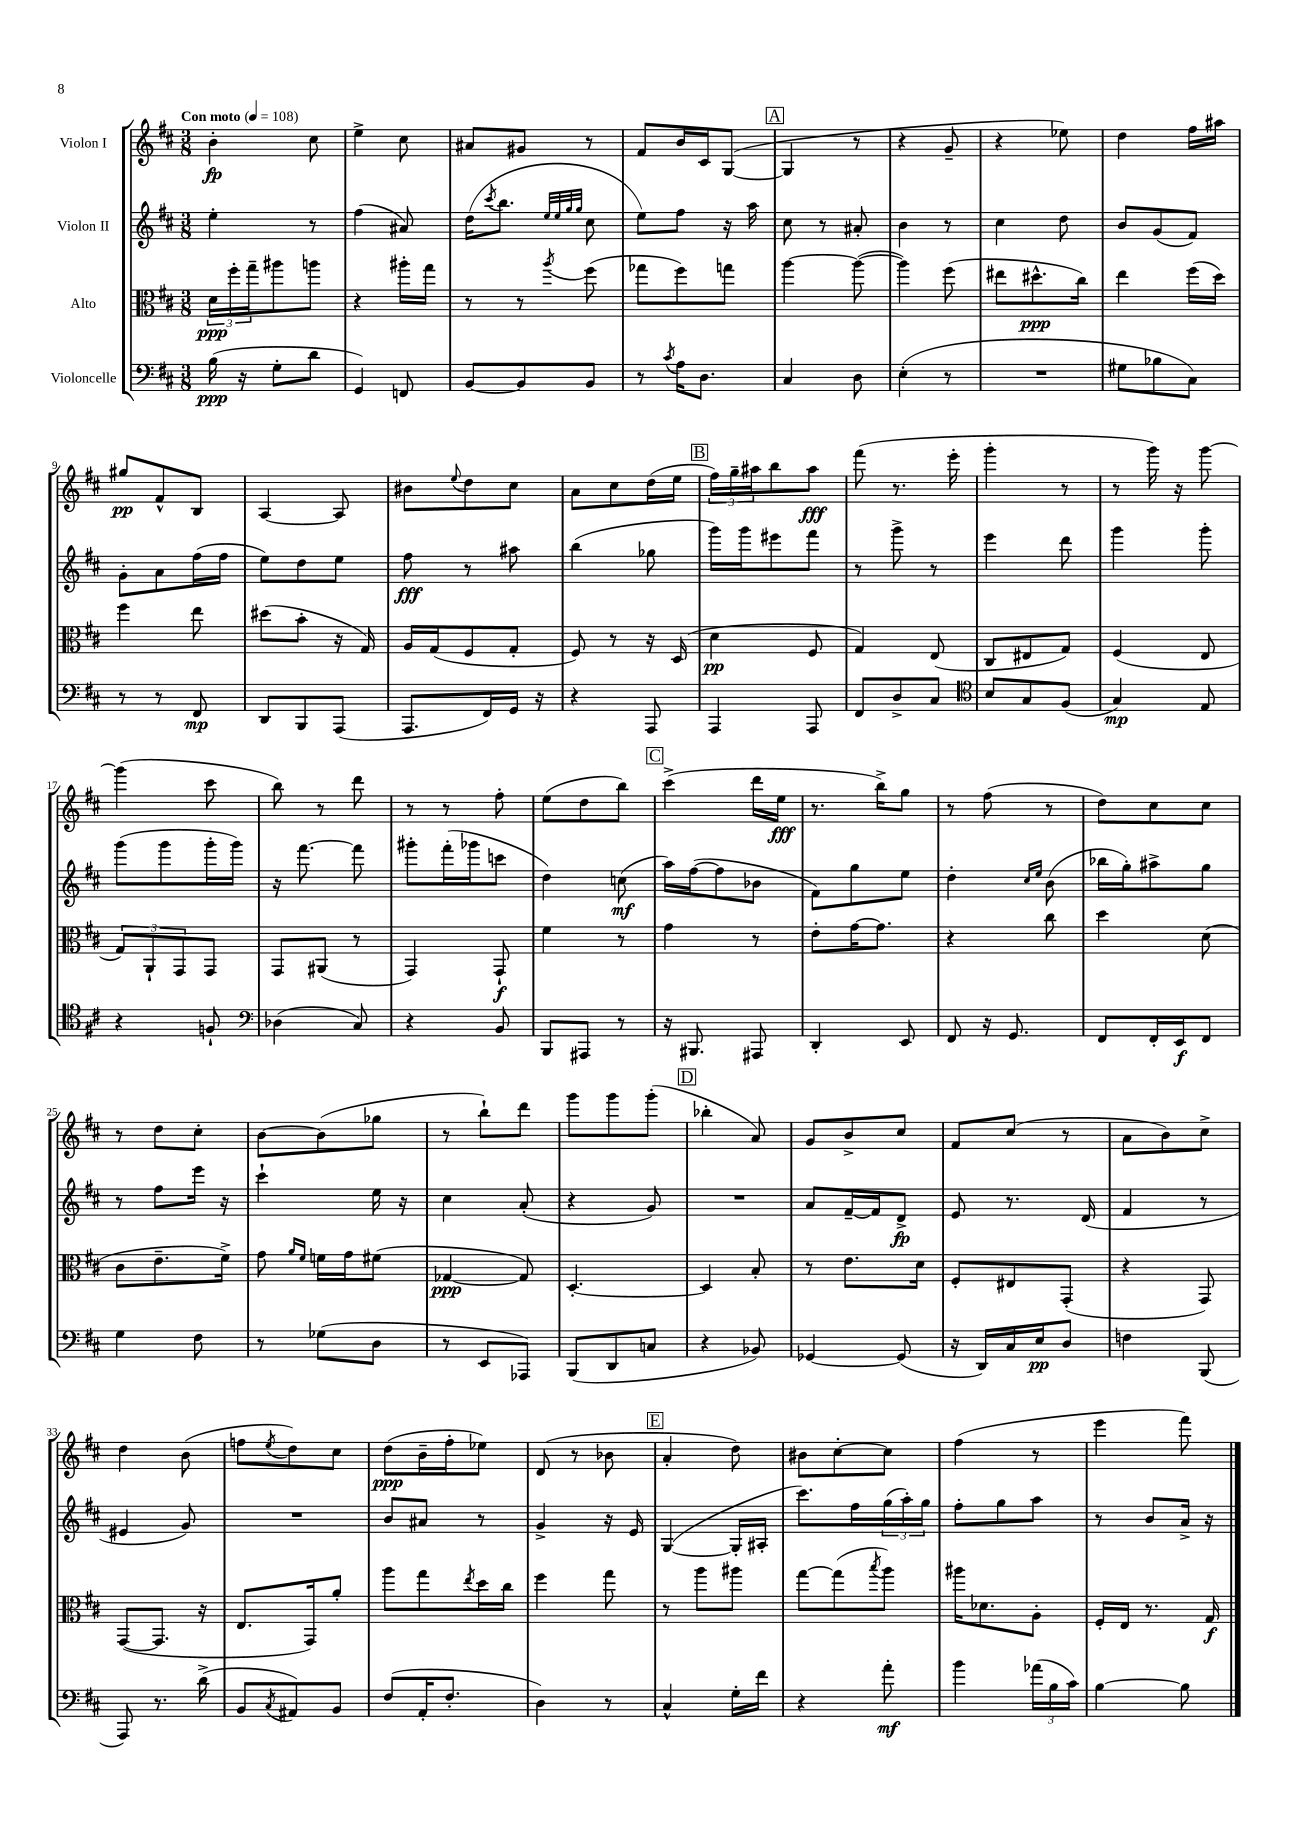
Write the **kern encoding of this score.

**kern	**dynam	**kern	**dynam	**kern	**dynam	**kern	**dynam
*part4	*part4	*part3	*part3	*part2	*part2	*part1	*part1
*staff4	*staff4	*staff3	*staff3	*staff2	*staff2	*staff1	*staff1
*I"Violoncelle	*	*I"Alto	*	*I"Violon II	*	*I"Violon I	*
*clefF4	*	*clefC3	*	*clefG2	*	*clefG2	*
*k[f#c#]	*	*k[f#c#]	*	*k[f#c#]	*	*k[f#c#]	*
*M3/8	*	*M3/8	*	*M3/8	*	*M3/8	*
*MM108	*	*MM108	*	*MM108	*	*MM108	*
=1	=1	=1	=1	=1	=1	=1	=1
!	!	!	!	!	!	!LO:TX:a:B:t=Con moto	!
(16B\	ppp	24d\LL	ppp	4ee'\	.	4b'\	fp
.	.	24ff#'\	.	.	.	.	.
16r	.	.	.	.	.	.	.
.	.	24gg~\J	.	.	.	.	.
8G'\L	.	8aa#X\	.	.	.	.	.
8d\J	.	8aan\J	.	8r	.	8cc#\	.
=2	=2	=2	=2	=2	=2	=2	=2
4GG/)	.	4r	.	(4ff#\	.	4ee^\	.
8FFn/	.	16aa#X'\LL	.	8a#X/)	.	8cc#\	.
.	.	16gg\JJ	.	.	.	.	.
=3	=3	=3	=3	=3	=3	=3	=3
[8BB/L	.	8r	.	(16dd\KL	.	8a#X/L	.
.	.	.	.	8qccc#/	.	.	.
.	.	.	.	8.bb\J	.	.	.
8BB/]	.	8r	.	.	.	8g#X/J	.
.	.	.	.	32qqee/LLL	.	.	.
.	.	.	.	32qqee/	.	.	.
.	.	.	.	32qqgg/	.	.	.
.	.	8qaa/	.	32qqgg/JJJ	.	.	.
8BB/J	.	(8ff#\	.	8cc#\	.	8r	.
=4	=4	=4	=4	=4	=4	=4	=4
8r	.	8gg-X\L	.	8ee\L)	.	8f#/L	.
8qc#/	.	.	.	.	.	.	.
16A\KL	.	8ff#\)	.	8ff#\J	.	16b/L	.
8.D\J	.	.	.	.	.	16c#/J	.
.	.	8ggn\J	.	16r	.	([8G/J	.
.	.	.	.	16aa\	.	.	.
!!LO:REH:place=s1:t=A
=5	=5	=5	=5	=5	=5	=5	=5
4C#/	.	[4aa\	.	8cc#\	.	4G/]	.
.	.	.	.	8r	.	.	.
8D\	.	(8aa\_	.	8a#X'/	.	8r	.
=6	=6	=6	=6	=6	=6	=6	=6
(4E'\	.	4aa\])	.	4b\	.	4r	.
8r	.	(8ff#\	.	8r	.	8g~/	.
=7	=7	=7	=7	=7	=7	=7	=7
4.r	.	8ee#X\L	.	4cc#\	.	4r	.
.	.	8.dd#X^^\	ppp	.	.	.	.
.	.	.	.	8dd\	.	8ee-X\)	.
.	.	16cc#\Jk)	.	.	.	.	.
=8	=8	=8	=8	=8	=8	=8	=8
8G#X\L	.	4ee\	.	8b/L	.	4dd\	.
8B-X\	.	.	.	(8g/	.	.	.
8C#\J)	.	(16ff#\LL	.	8f#/J)	.	16ff#\LL	.
.	.	16dd\JJ)	.	.	.	16aa#X\JJ	.
!!LO:LB:g=z
=9	=9	=9	=9	=9	=9	=9	=9
8r	.	4ff#\	.	8g'\L	.	8gg#X/L	pp
8r	.	.	.	8a\	.	8f#^^/	.
8FF#/	mp	8ee\	.	(16ff#\L	.	8B/J	.
.	.	.	.	16ff#\JJ	.	.	.
=10	=10	=10	=10	=10	=10	=10	=10
8DD/L	.	(8dd#X\L	.	8ee\L)	.	[4A/	.
8BBB/	.	8b'\J	.	8dd\	.	.	.
(8AAA/J	.	16r	.	8ee\J	.	8A/]	.
.	.	16G/)	.	.	.	.	.
=11	=11	=11	=11	=11	=11	=11	=11
8.AAA/L	.	16A/LL	.	8ff#\	fff	8b#X\L	.
.	.	(16G/J	.	.	.	.	.
.	.	.	.	.	.	8qqee/	.
.	.	8F#/	.	8r	.	8dd\	.
16FF#/L)	.	.	.	.	.	.	.
16GG/JJ	.	8G'/J	.	8aa#X\	.	8cc#\J	.
16r	.	.	.	.	.	.	.
=12	=12	=12	=12	=12	=12	=12	=12
4r	.	8F#/)	.	(4bb\	.	8a\L	.
.	.	8r	.	.	.	8cc#\	.
8AAA/	.	16r	.	8gg-X\	.	(16dd\L	.
.	.	(16D/	.	.	.	16ee\JJ	.
!!LO:REH:place=s1:t=B
=13	=13	=13	=13	=13	=13	=13	=13
4AAA/	.	4d\	pp	16ggg\LL)	.	24ff#\LL)	.
.	.	.	.	.	.	24gg~\	.
.	.	.	.	16ggg\J	.	.	.
.	.	.	.	.	.	24aa#X\J	.
.	.	.	.	8eee#X\	.	8bb\	.
8AAA/	.	8F#/	.	8fff#\J	.	8aa#\J	fff
=14	=14	=14	=14	=14	=14	=14	=14
8FF#/L	.	4G/)	.	8r	.	(8fff#\	.
8D^/	.	.	.	8ggg^\	.	8.r	.
8C#/J	.	(8E/	.	8r	.	.	.
.	.	.	.	.	.	16eee'\	.
=15	=15	=15	=15	=15	=15	=15	=15
*clefC4	*	*	*	*	*	*	*
8B/L	.	8C#/L	.	4eee\	.	4ggg'\	.
8G/	.	8E#X/	.	.	.	.	.
(8F#/J	.	8G/J)	.	8ddd\	.	8r	.
=16	=16	=16	=16	=16	=16	=16	=16
4G/)	mp	(4F#/	.	4ggg\	.	8r	.
.	.	.	.	.	.	16ggg\)	.
.	.	.	.	.	.	16r	.
8E/	.	8E/	.	8ggg'\	.	[8ggg\	.
!!LO:LB:g=z
=17	=17	=17	=17	=17	=17	=17	=17
4r	.	12G/L)	.	(8ggg\L	.	(4ggg\]	.
.	.	12AA`/	.	.	.	.	.
.	.	.	.	8ggg\	.	.	.
.	.	12GG/	.	.	.	.	.
8Fn`/	.	8GG/J	.	16ggg'\L	.	8ccc#\	.
.	.	.	.	16ggg\JJ)	.	.	.
=18	=18	=18	=18	=18	=18	=18	=18
*clefF4	*	*	*	*	*	*	*
(4D-X\	.	8GG/L	.	16r	.	8bb\)	.
.	.	.	.	[8.fff#\	.	.	.
.	.	(8AA#X/J	.	.	.	8r	.
8C#/)	.	8r	.	8fff#\]	.	8ddd\	.
=19	=19	=19	=19	=19	=19	=19	=19
4r	.	4GG/)	.	8ggg#X'\L	.	8r	.
.	.	.	.	(16fff#'\L	.	8r	.
.	.	.	.	16ggg-X\J	.	.	.
8BB/	.	8GG`/	f	8cccn\J	.	8ff#'\	.
=20	=20	=20	=20	=20	=20	=20	=20
8BBB/L	.	4f#\	.	4dd\)	.	(8ee\L	.
8AAA#X/J	.	.	.	.	.	8dd\	.
8r	.	8r	.	(8ccn\	mf	8bb\J)	.
!!LO:REH:place=s1:t=C
=21	=21	=21	=21	=21	=21	=21	=21
16r	.	4g\	.	16aa\LL)	.	(4ccc#^\	.
8.BBB#X/	.	.	.	([16ff#\J	.	.	.
.	.	.	.	8ff#\]	.	.	.
8AAA#X/	.	8r	.	8b-X\J	.	16ddd\LL	.
.	.	.	.	.	.	16ee\JJ	fff
=22	=22	=22	=22	=22	=22	=22	=22
4DD'/	.	8e'\L	.	8f#\L)	.	8.r	.
.	.	[16g\K	.	8gg\	.	.	.
.	.	8.g\J]	.	.	.	16bb^\KL)	.
8EE/	.	.	.	8ee\J	.	8gg\J	.
=23	=23	=23	=23	=23	=23	=23	=23
8FF#/	.	4r	.	4dd'\	.	8r	.
16r	.	.	.	.	.	(8ff#\	.
8.GG/	.	.	.	.	.	.	.
.	.	.	.	16qqcc#/LL	.	.	.
.	.	.	.	16qqee/JJ	.	.	.
.	.	8cc#\	.	(8b\	.	8r	.
=24	=24	=24	=24	=24	=24	=24	=24
8FF#/L	.	4dd\	.	16bb-X\LL	.	8dd\L)	.
.	.	.	.	16gg'\J)	.	.	.
16FF#'/L	.	.	.	8aa#X^\	.	8cc#\	.
16EE/J	f	.	.	.	.	.	.
8FF#/J	.	(8d\	.	8gg\J	.	8cc#\J	.
!!LO:LB:g=z
=25	=25	=25	=25	=25	=25	=25	=25
4G\	.	8c#\L	.	8r	.	8r	.
.	.	8.e~\	.	8ff#\L	.	8dd\L	.
8F#\	.	.	.	16eee\Jk	.	8cc#'\J	.
.	.	16f#^\Jk)	.	16r	.	.	.
=26	=26	=26	=26	=26	=26	=26	=26
8r	.	8g\	.	4ccc#`\	.	[8b\L	.
.	.	16qqa/LL	.	.	.	.	.
.	.	16qqf#/JJ	.	.	.	.	.
(8G-X\L	.	16fn\LL	.	.	.	(8b\]	.
.	.	16g\J	.	.	.	.	.
8D\J	.	(8f#X\J	.	16ee\	.	8gg-X\J	.
.	.	.	.	16r	.	.	.
=27	=27	=27	=27	=27	=27	=27	=27
8r	.	[4G-X/	ppp	4cc#\	.	8r	.
8EE/L	.	.	.	.	.	8bb`\L)	.
8AAA-X/J)	.	8G-/])	.	(8a'/	.	8ddd\J	.
=28	=28	=28	=28	=28	=28	=28	=28
(8BBB/L	.	[4.D'/	.	4r	.	8ggg\L	.
8DD/	.	.	.	.	.	8ggg\	.
8Cn/J	.	.	.	8g/)	.	(8ggg'\J	.
!!LO:REH:place=s1:t=D
=29	=29	=29	=29	=29	=29	=29	=29
4r	.	4D/]	.	4.r	.	4bb-X'\	.
8BB-X/)	.	8B'/	.	.	.	8a/)	.
=30	=30	=30	=30	=30	=30	=30	=30
[4GG-X/	.	8r	.	8a/L	.	8g/L	.
.	.	8.e\L	.	[16f#~/L	.	8b^/	.
.	.	.	.	16f#/J]	.	.	.
(8GG-/]	.	.	.	8d^/J	fp	8cc#/J	.
.	.	16d\Jk	.	.	.	.	.
=31	=31	=31	=31	=31	=31	=31	=31
16r	.	8F#'/L	.	8e/	.	8f#/L	.
16DD/LL)	.	.	.	.	.	.	.
16C#/	.	8E#X/	.	8.r	.	(8cc#/J	.
16E/J	pp	.	.	.	.	.	.
8D/J	.	(8GG'/J	.	.	.	8r	.
.	.	.	.	(16d/	.	.	.
=32	=32	=32	=32	=32	=32	=32	=32
4Fn\	.	4r	.	4f#/	.	8a\L	.
.	.	.	.	.	.	8b\)	.
(8BBB/	.	8GG/)	.	8r	.	8cc#^\J	.
!!LO:LB:g=z
=33	=33	=33	=33	=33	=33	=33	=33
8AAA/)	.	([8GG/L	.	4e#X/	.	4dd\	.
8.r	.	8.GG/J]	.	.	.	.	.
.	.	.	.	8g/)	.	(8b\	.
(16d^\	.	16r	.	.	.	.	.
=34	=34	=34	=34	=34	=34	=34	=34
8BB/L	.	8.E/L	.	4.r	.	8ffn\L	.
8qC#/	.	.	.	.	.	8qee/	.
8AA#X/)	.	.	.	.	.	8dd\)	.
.	.	16GG/k)	.	.	.	.	.
8BB/J	.	8a'/J	.	.	.	8cc#\J	.
=35	=35	=35	=35	=35	=35	=35	=35
(8F#/L	.	8aa\L	.	8b/L	.	(8dd\L	ppp
16AA'/K	.	8gg\	.	8a#X/J	.	16b~\L	.
8.F#'/J	.	.	.	.	.	16ff#'\J	.
.	.	8qee/	.	.	.	.	.
.	.	16dd\L	.	8r	.	8ee-X\J)	.
.	.	16cc#\JJ	.	.	.	.	.
=36	=36	=36	=36	=36	=36	=36	=36
4D\)	.	4ff#\	.	4g^/	.	(8d/	.
.	.	.	.	.	.	8r	.
8r	.	8gg\	.	16r	.	8b-X\	.
.	.	.	.	16e/	.	.	.
!!LO:REH:place=s1:t=E
=37	=37	=37	=37	=37	=37	=37	=37
4C#^^/	.	8r	.	([4G/	.	4a'/	.
.	.	8aa\L	.	.	.	.	.
16G'\LL	.	8aa#X\J	.	16G'/LL]	.	8dd\)	.
16f#\JJ	.	.	.	16A#X'/JJ	.	.	.
=38	=38	=38	=38	=38	=38	=38	=38
4r	.	[8gg\L	.	8.ccc#\L)	.	8b#X\L	.
.	.	(8gg\]	.	.	.	[8cc#'\	.
.	.	.	.	16ff#\L	.	.	.
.	.	8qbb/	.	.	.	.	.
8a'\	mf	8aa\J)	.	(24gg\	.	8cc#\J]	.
.	.	.	.	24aa'\)	.	.	.
.	.	.	.	24gg\JJ	.	.	.
=39	=39	=39	=39	=39	=39	=39	=39
4b\	.	16aa#X\KL	.	8ff#'\L	.	(4ff#\	.
.	.	8.d-X\	.	.	.	.	.
.	.	.	.	8gg\	.	.	.
(24a-X\LL	.	8A'\J	.	8aa\J	.	8r	.
24B\	.	.	.	.	.	.	.
24c#\JJ)	.	.	.	.	.	.	.
=40	=40	=40	=40	=40	=40	=40	=40
[4B\	.	16F#'/LL	.	8r	.	4eee\	.
.	.	16E/JJ	.	.	.	.	.
.	.	8.r	.	8b/L	.	.	.
8B\]	.	.	.	16a^/Jk	.	8fff#\)	.
.	.	16G/	f	16r	.	.	.
==	==	==	==	==	==	==	==
*-	*-	*-	*-	*-	*-	*-	*-
